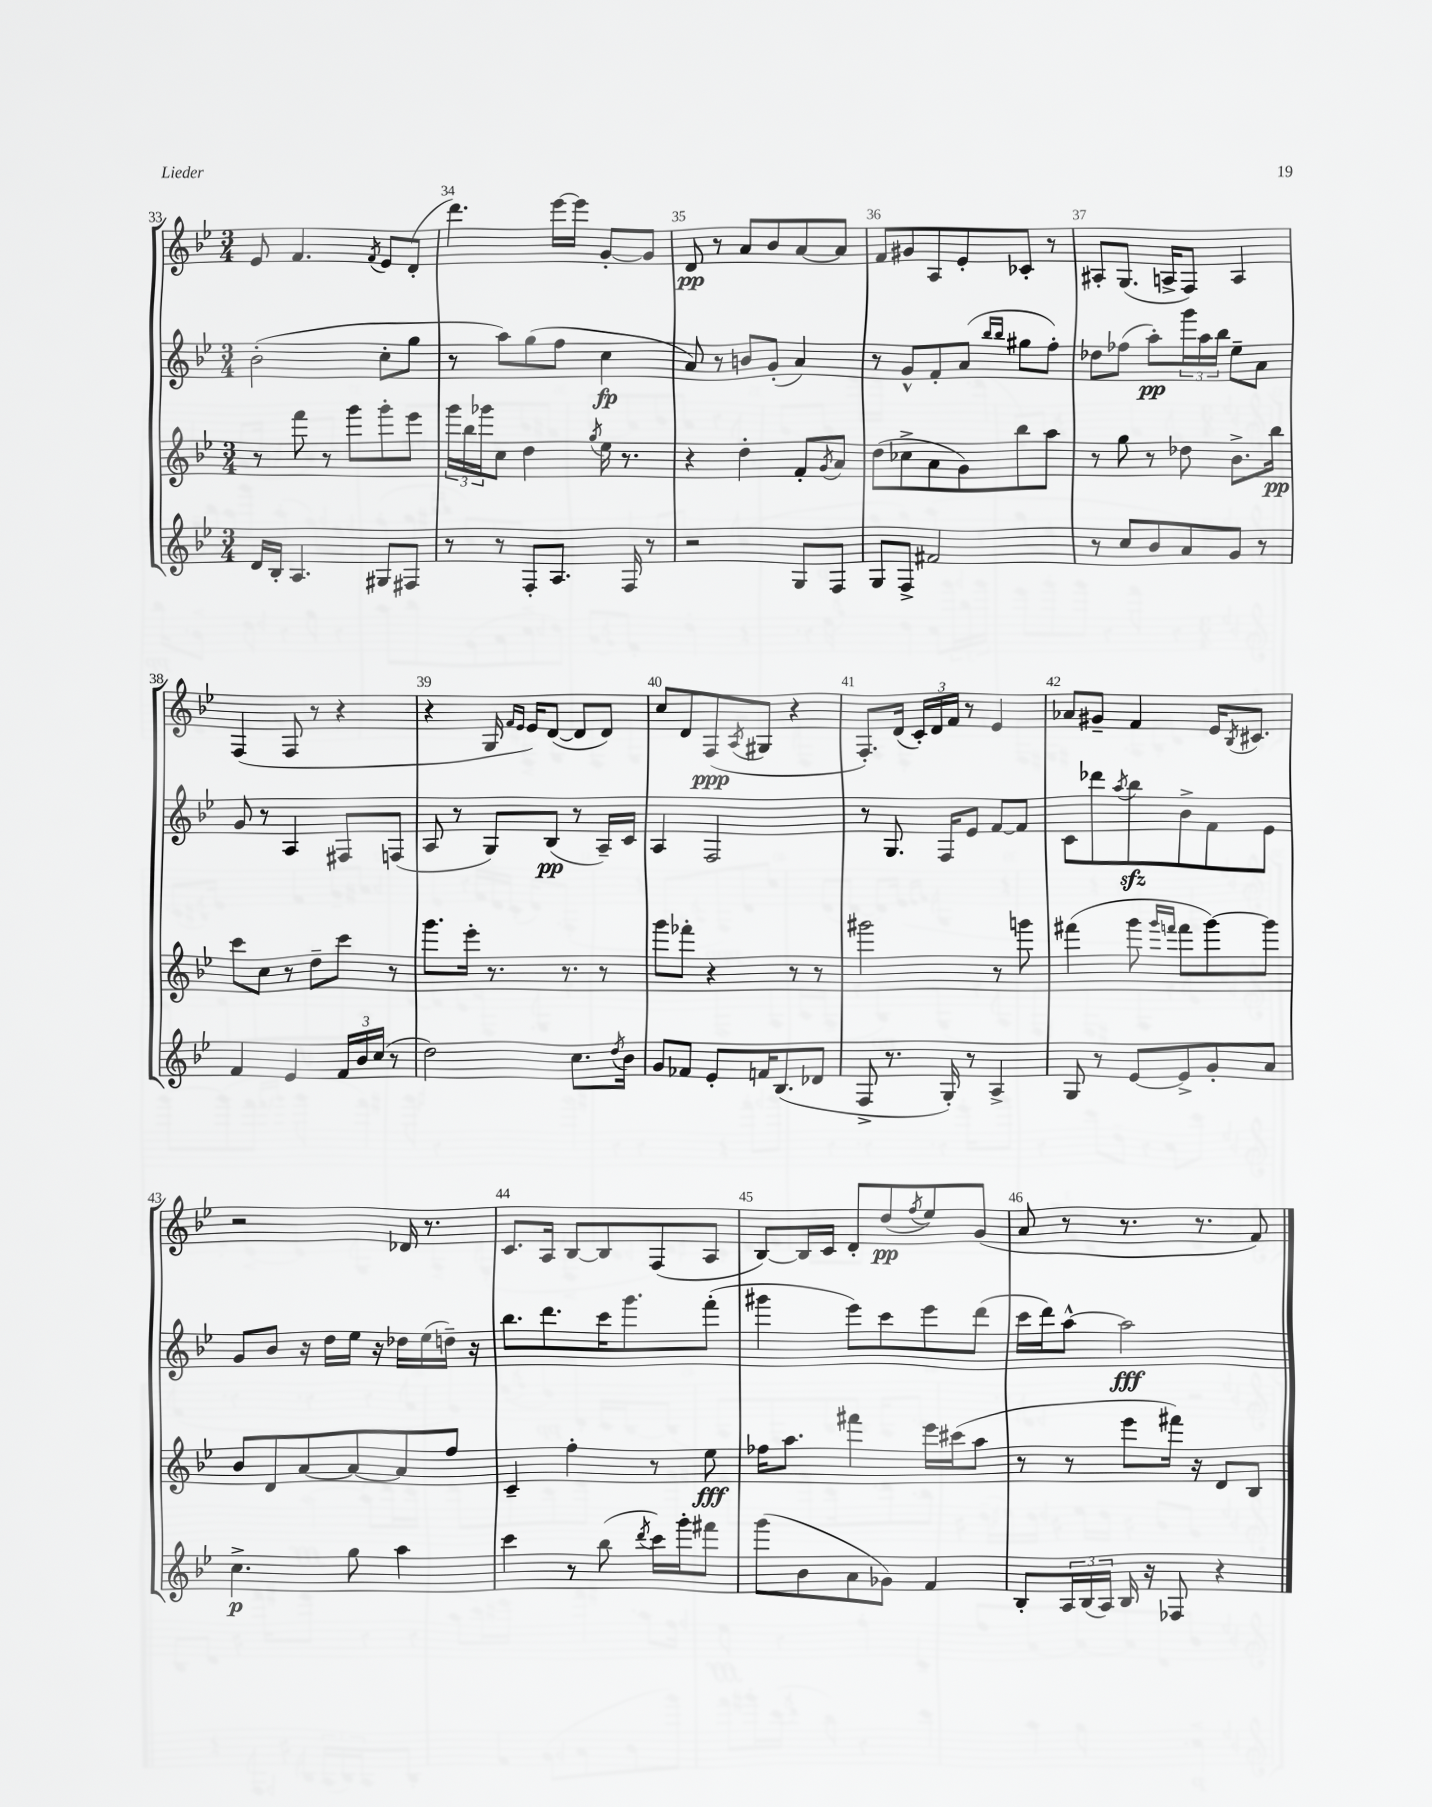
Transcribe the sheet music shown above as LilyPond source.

<<
\new StaffGroup <<
\new Staff = "s0" {
    \clef treble \key bes \major \numericTimeSignature \time 3/4
    ees'8 f'4. \acciaccatura { f'8 } ees'8 d'8-.( |
    d'''4.) ees'''16~ ees'''16 g'8~-. g'8 |
    d'8\pp r8 a'8 bes'8 a'8~ a'8 |
    f'8 gis'8 a8 ees'8-. ces'8-. r8 |
    ais8-. g8.( a16-> f8) a4 |
    f4( f8 r8 r4 |
    r4 g16 \grace { f'16 ees'16 } ees'16) d'8~( d'8 d'8) |
    c''8 d'8 f8\ppp( \acciaccatura { a8 } gis8 r4 |
    f8.-.) d'16( \tuplet 3/2 { c'16-.) d'16 f'16 } r8 ees'4 |
    aes'8 gis'8-- f'4 ees'16 \acciaccatura { bes8 } cis'8. |
    r2 des'16 r8. |
    c'8. a16 bes8~ bes8 f8( a8 |
    bes8~) bes16 c'16 d'8-. d''8\pp( \acciaccatura { f''8 } ees''8) g'8( |
    a'8 r8 r8. r8. f'8) \bar "|." |
}
\new Staff = "s1" {
    \clef treble \key bes \major \numericTimeSignature \time 3/4
    bes'2-.( c''8-. g''8 |
    r8 a''8) g''8( f''8 c''4\fp |
    a'8) r8 b'8 g'8-.( a'4) |
    r8 g'8-^ f'8-. a'8( \grace { bes''16 bes''16 } gis''8 f''8-.) |
    des''8 fes''8( a''8-.\pp) \tuplet 3/2 { g'''16 a''16 bes''16 } ees''8-- a'8 |
    g'8 r8 a4 fis8 f8( |
    a8 r8 g8) bes8\pp( r8 a16--) c'16 |
    a4 f2 |
    r8 g8. f16 ees'8 f'8~ f'8 |
    c'8 des'''8 \acciaccatura { a''8 } bes''8\sfz bes'8-> f'8 ees'8 |
    g'8 bes'8 r16 d''16 ees''16 r16 des''16 ees''16( d''16--) r16 |
    bes''8. d'''8. c'''16 g'''8. f'''8-.( |
    gis'''4 ees'''8) c'''8 ees'''8 d'''8( |
    c'''16 d'''16) a''8~-^ a''2\fff \bar "|." |
}
\new Staff = "s2" {
    \clef treble \key bes \major \numericTimeSignature \time 3/4
    r8 f'''8 r8 g'''8 g'''8-. ees'''8 |
    \tuplet 3/2 { g'''16 bes''16 ges'''16 } c''8 d''4 \acciaccatura { g''8 } ees''16 r8. |
    r4 d''4-. f'8-. \acciaccatura { g'8 } a'8 |
    d''8( ces''8-> a'8 g'8) bes''8 a''8 |
    r8 g''8 r8 des''8 bes'8.-> bes''16\pp |
    c'''8 c''8 r8 d''8-- c'''8 r8 |
    g'''8. ees'''16-. r8. r8. r8 |
    g'''8 fes'''8-. r4 r8 r8 |
    gis'''2 r8 g'''8 |
    fis'''4( g'''8 \grace { g'''16 f'''16 } f'''8 g'''8~) g'''8 |
    bes'8 d'8 a'8~ a'8~ a'8 f''8 |
    c'4-- f''4-. r8 ees''8\fff |
    fes''16 a''8. fis'''4 ees'''16 cis'''16( a''8 |
    r8 r8 ees'''8 fis'''16) r16 d'8 bes8 \bar "|." |
}
\new Staff = "s3" {
    \clef treble \key bes \major \numericTimeSignature \time 3/4
    d'16 bes16-. a4. gis8 fis8 |
    r8 r8 f8-. a8. f16 r8 |
    r2 g8 f8 |
    g8 f8-> fis'2 |
    r8 c''8 bes'8 a'8 g'8 r8 |
    f'4 ees'4 \tuplet 3/2 { f'16 bes'16 c''16( } r8 |
    d''2) c''8. \acciaccatura { d''8 } bes'16 |
    g'8 fes'8 ees'8-. f'16 bes8.( des'8 |
    f8-> r8. g16-.) r8 a4-> |
    g8 r8 ees'8~ ees'8-> g'8-. a'8 |
    c''4.->\p g''8 a''4 |
    c'''4 r8 bes''8( \acciaccatura { d'''8 } c'''16) g'''16-. fis'''8 |
    g'''8( bes'8 a'8 ges'8) f'4 |
    bes8-. \tuplet 3/2 { a16 bes16( a16) } bes16 r16 fes8 r4 \bar "|." |
}
>>
>>
\layout { \context { \Score currentBarNumber = #33 \override BarNumber.break-visibility = ##(#f #t #t) barNumberVisibility = #all-bar-numbers-visible } }
